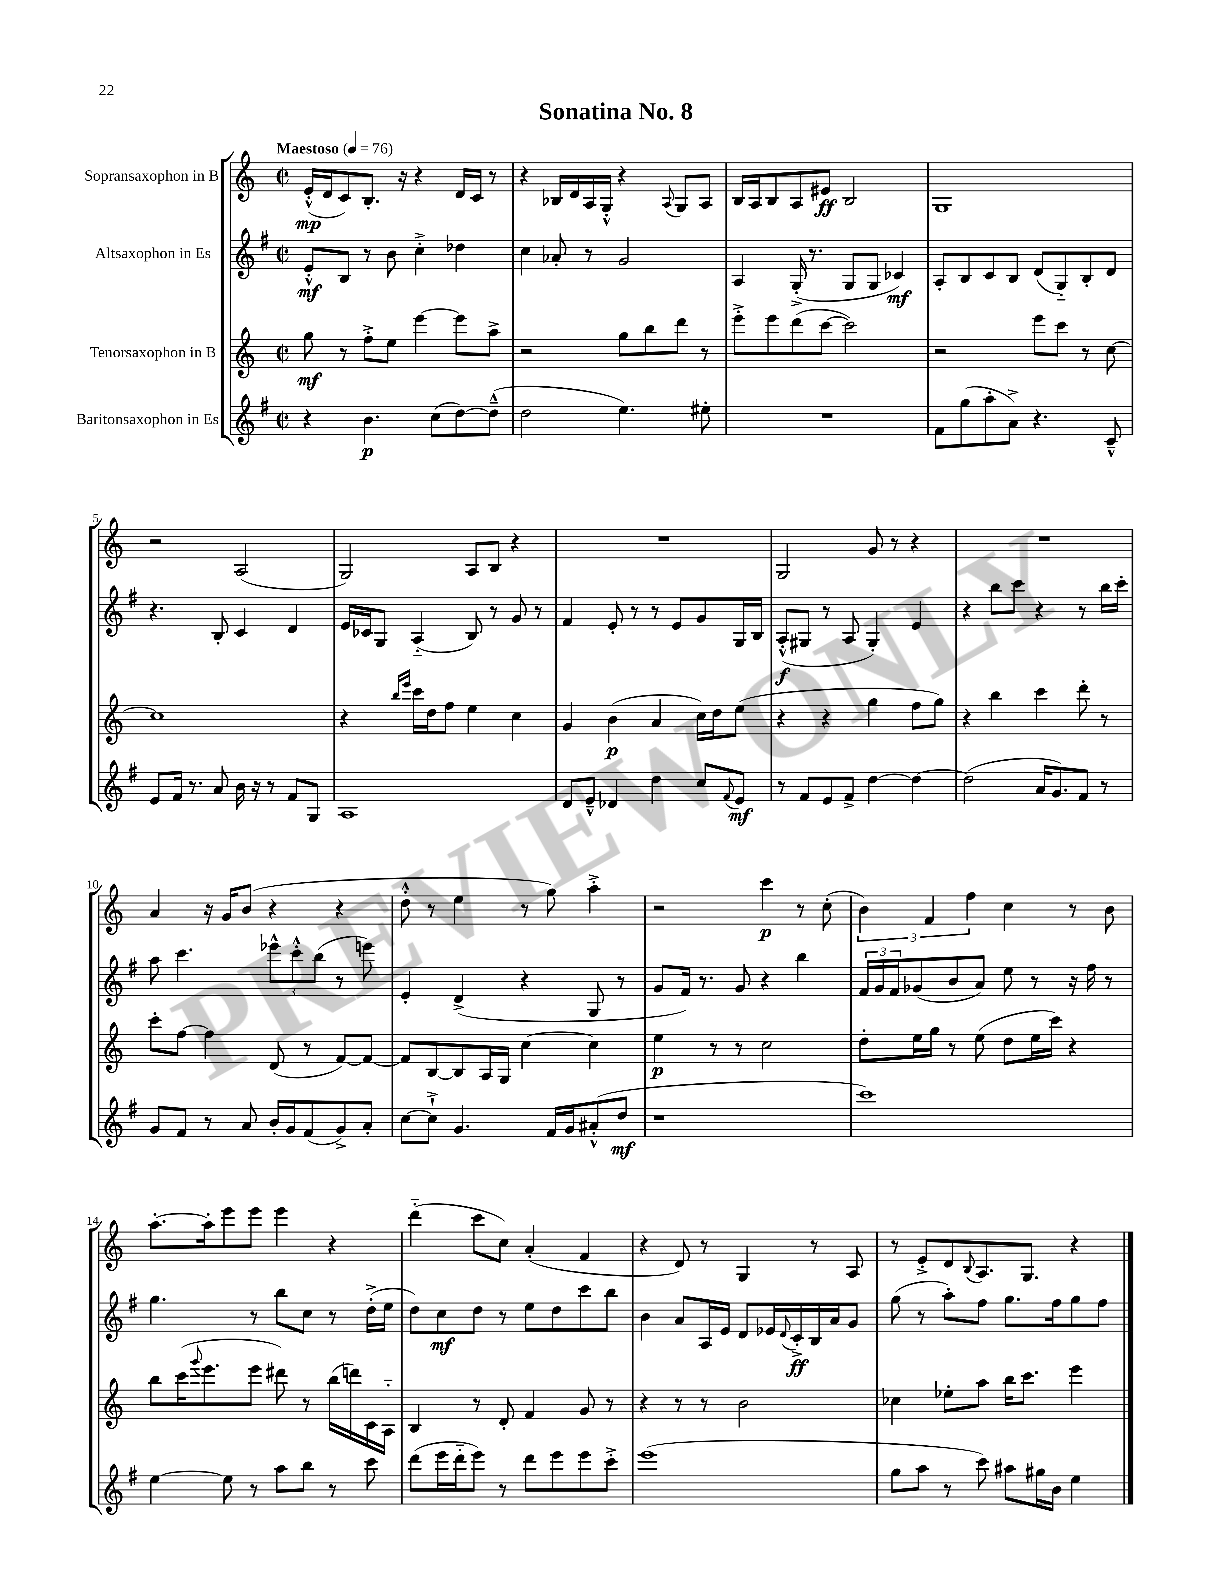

**kern	**kern	**kern	**kern
*staff4	*staff3	*staff2	*staff1
*clefG2	*clefG2	*clefG2	*clefG2
*k[f#]	*k[]	*k[f#]	*k[]
*M2/2	*M2/2	*M2/2	*M2/2
*met(c|)	*met(c|)	*met(c|)	*met(c|)
*MM76	*MM76	*MM76	*MM76
4r	8gg	8e'^^	(16e'^^
.	.	.	16d
.	8r	8B	8c)
4.b	8ff'^	8r	8.B'
.	8ee	8b	.
.	.	.	16r
.	[4eee	4cc'^	4r
(8cc	.	.	.
[8dd)	8eee]	4dd-	16d
.	.	.	16c
(8dd~^^]	8aa^	.	8r
=	=	=	=
2dd	2r	4cc	4r
.	.	8a-'	16B-
.	.	.	16d
.	.	8r	16A
.	.	.	16G'^^
4.ee)	8gg	2g	4r
.	8bb	.	.
.	.	.	8qqA
.	8ddd	.	8G
8ee#'	8r	.	8A
=	=	=	=
1r	8eee'^	4A	16B
.	.	.	16A
.	8eee	.	8B
.	(8ddd	(16G'^	8A
.	.	8.r	.
.	[8ccc	.	8e#
.	2ccc])	8G	2B
.	.	8G	.
.	.	4c-)	.
=	=	=	=
8f#	2r	8A'	1G
(8gg	.	8B	.
8aa'	.	8c	.
8a^)	.	8B	.
4.r	8eee	(8d	.
.	8ccc	8G'~)	.
.	8r	8B'	.
8c~^^	[8cc	8d	.
=	=	=	=
8e	1cc]	4.r	2r
16f#	.	.	.
8.r	.	.	.
8a	.	8B'	.
16b	.	4c	(2A
16r	.	.	.
8r	.	.	.
8f#	.	4d	.
8G	.	.	.
=	=	=	=
1A	4r	16e	2G)
.	.	16c-	.
.	.	8G	.
.	16qqbb	.	.
.	16qqeee	.	.
.	16ccc	(4A'~	.
.	16dd	.	.
.	8ff	.	.
.	4ee	8B)	8A
.	.	8r	8B
.	4cc	8g	4r
.	.	8r	.
=	=	=	=
8d	4g	4f#	1r
8e~^^	.	.	.
4d-	(4b	8e'	.
.	.	8r	.
4dd	4a	8r	.
.	.	8e	.
8cc	16cc)	8g	.
.	16dd	.	.
8qqf#	.	.	.
8e	(8ee	16G	.
.	.	16B	.
=	=	=	=
8r	4r	(8A'^^	2G
8f#	.	8G#	.
8e	4r	8r	.
8f#^	.	8A	.
[4dd	4gg	4G#')	8g
.	.	.	8r
4dd_	8ff	4e	4r
.	8gg)	.	.
=	=	=	=
(2dd]	4r	4r	1r
.	4bb	8bb	.
.	.	8ccc	.
16a	4ccc	4r	.
8.g)	.	.	.
8f#	8ddd'	8r	.
8r	8r	16bb	.
.	.	16ccc'	.
=	=	=	=
8g	8ccc'	8aa	4a
8f#	[8ff	4.ccc	.
8r	4ff]	.	16r
.	.	.	16g
8a	.	.	(8b
16b'	(8d	12eee-^^	4r
16g	.	.	.
.	.	12ccc'^^	.
(8f#	8r	.	.
.	.	(12bb	.
8g^)	[8f)	8r	4r
8a'	8f_	8eee)	.
=	=	=	=
[8cc	8f]	4e'	8dd'^^
8cc`^]	[8B	.	8r
4.g	8B]	(4d^	4ee
.	16A	.	.
.	16G	.	.
.	[4cc	4r	8r
16f#	.	.	8gg)
16g	.	.	.
(8a#'^^	4cc]	8G	4aa'^
8dd	.	8r	.
=	=	=	=
1r	4ee	8g	2r
.	.	16f#)	.
.	.	8.r	.
.	8r	.	.
.	8r	8g	.
.	2cc	4r	4ccc
.	.	4bb	8r
.	.	.	(8cc'
=	=	=	=
1ccc)	8dd'	24f#	6b)
.	.	24g	.
.	.	24f#	.
.	16ee	(8g-	.
.	.	.	6f
.	16gg	.	.
.	8r	8b	.
.	.	.	6ff
.	(8ee	8a)	.
.	8dd	8ee	4cc
.	16ee	8r	.
.	16ccc)	.	.
.	4r	16r	8r
.	.	16ff#	.
.	.	8r	8b
=	=	=	=
[4ee	8bb	4.gg	[8.aa'
.	(16ccc	.	.
.	8qqggg	.	.
.	8.eee	.	16aa']
8ee]	.	.	8eee
8r	8eee	8r	8eee
8aa	8ddd#)	8bb	4eee
8bb	8r	8cc	.
8r	(16bb	8r	4r
.	16ddd)	.	.
8ccc	16c	(16dd'^	.
.	16A'~	16ee	.
=	=	=	=
(8ddd	4B	8dd)	(4ddd'~
16eee	.	8cc	.
16ddd'~	.	.	.
8eee)	8r	8dd	8ccc
8r	8d'	8r	8cc)
8ddd	4f	8ee	(4a'
8eee	.	8dd	.
8eee	8g	8ccc	4f
8ccc'^	8r	8bb	.
=	=	=	=
(1eee	4r	4b	4r
.	8r	8a	8d)
.	8r	16A	8r
.	.	16e	.
.	2b	8d	4G
.	.	16e-	.
.	.	8qqd	.
.	.	16c'^	.
.	.	16B	8r
.	.	16a	.
.	.	8g	8A
=	=	=	=
8gg	4cc-	(8gg	8r
8aa	.	8r	8e'^
8r	8ee-'	8aa')	8d
.	.	.	8qqB
8ccc)	8aa	8ff#	8.A
8aa#	16bb	8.gg	.
.	8.ccc	.	8.G
16gg#	.	.	.
16b	.	16ff#	.
4ee	4eee	8gg	4r
.	.	8ff#	.
==	==	==	==
*-	*-	*-	*-
